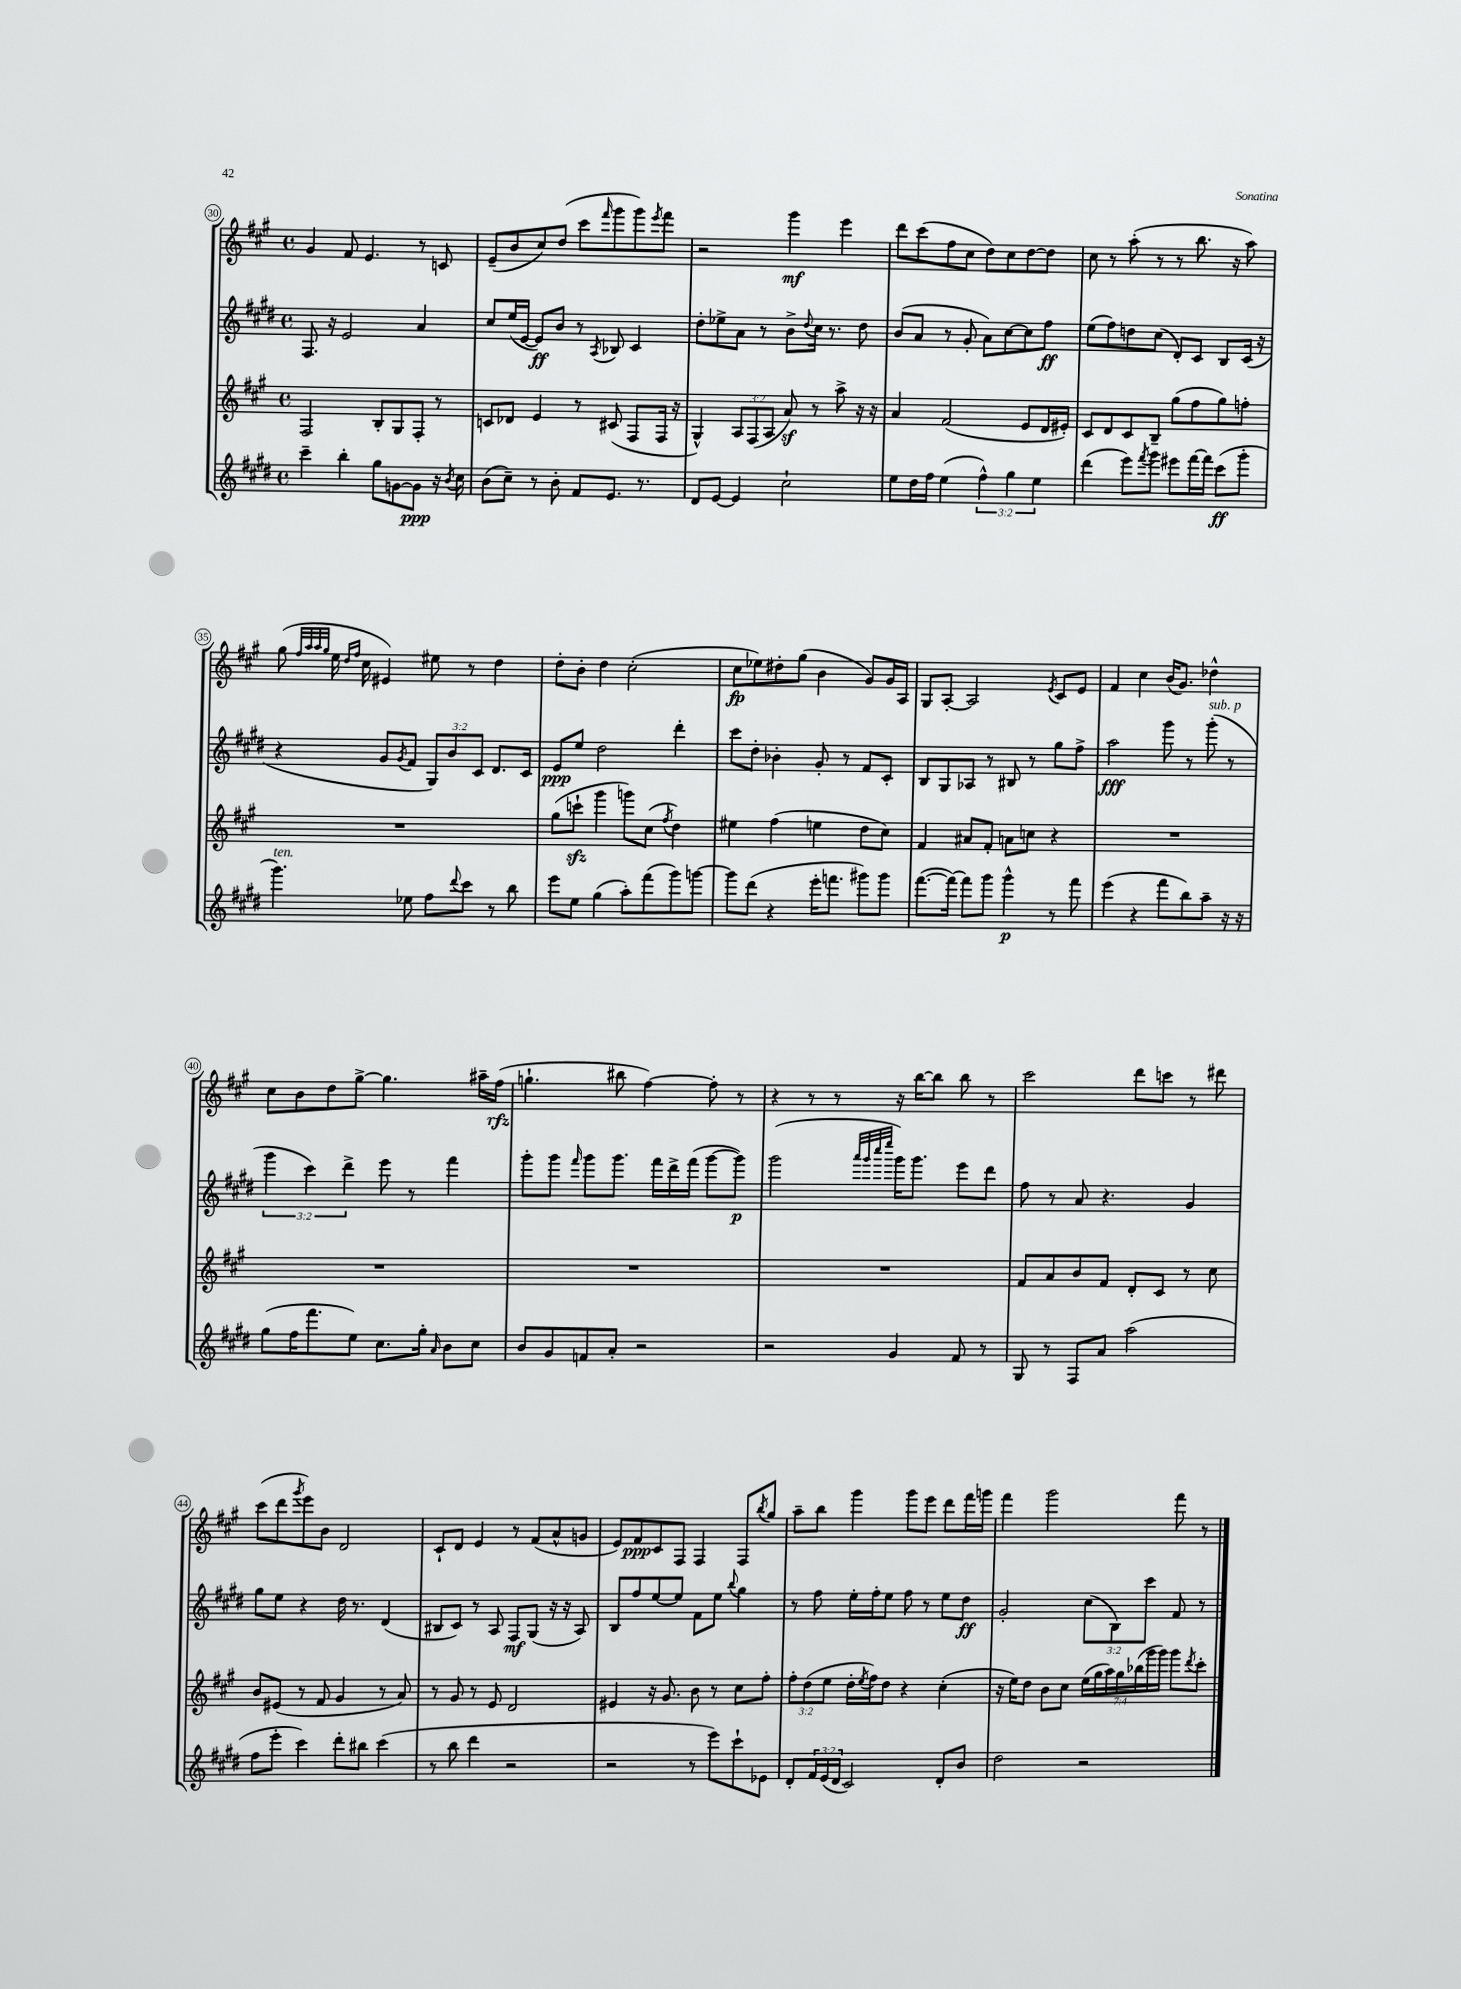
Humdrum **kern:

**kern	**dynam	**kern	**kern	**dynam	**kern	**dynam
*part4	*part4	*part3	*part2	*part2	*part1	*part1
*staff4	*staff4	*staff3	*staff2	*staff2	*staff1	*staff1
*clefG2	*	*clefG2	*clefG2	*	*clefG2	*
*k[f#c#g#d#]	*	*k[f#c#g#]	*k[f#c#g#d#]	*	*k[f#c#g#]	*
*M4/4	*	*M4/4	*M4/4	*	*M4/4	*
*met(c)	*	*met(c)	*met(c)	*	*met(c)	*
=30	=30	=30	=30	=30	=30	=30
4ccc#~\	.	2F#/	8.F#/	.	4g#/	.
.	.	.	16r	.	.	.
4bb'\	.	.	2e/	.	8f#/	.
.	.	.	.	.	4.e/	.
8gg#\L	.	8B'/L	.	.	.	.
[8gn\	.	8G#/	.	.	.	.
8g\J]	ppp	8F#'/J	4a/	.	8r	.
16r	.	8r	.	.	8cn/	.
8qb/	.	.	.	.	.	.
16cc#\	.	.	.	.	.	.
=31	=31	=31	=31	=31	=31	=31
(8b\L	.	8cn/L	8cc#/L	.	(8e~/L	.
8cc#~\J)	.	8d-X/J	(16ee/L	.	8b/	.
.	.	.	[16e/JJ	.	.	.
8r	.	4e/	8e/L])	ff	8cc#/)	.
8b'\	.	.	8b/J	.	(8dd/J	.
8f#/L	.	8r	8r	.	8ccc#\L	.
.	.	.	8qA/	.	16qqfff#/	.
8.e/J	.	(8c#X/	8B-X/	.	8ggg#\	.
.	.	8F#/L	4c#/	.	8ggg#\)	.
8.r	.	.	.	.	.	.
.	.	.	.	.	8qeee/	.
.	.	16F#/Jk	.	.	8fff#\J	.
.	.	16r	.	.	.	.
=32	=32	=32	=32	=32	=32	=32
8d#/L	.	4G#^^/)	8dd#'\L	.	2r	.
[8e/J	.	.	8ee-X^\	.	.	.
4e/]	.	12A/L	8a\J	.	.	.
.	.	(12F#/	.	.	.	.
.	.	.	8r	.	.	.
.	.	12A/J	.	.	.	.
2cc#`\	.	8az/)	8b^\L	.	4ggg#\	mf
.	.	.	8qqdd#/	.	.	.
.	.	8r	16cc#\Jk	.	.	.
.	.	.	8.r	.	.	.
.	.	8aa^\	.	.	4eee\	.
.	.	16r	8dd#\	.	.	.
.	.	16r	.	.	.	.
=33	=33	=33	=33	=33	=33	=33
8ee\L	.	4a/	(8b/L	.	8ddd\L	.
16dd#\L	.	.	8a/J	.	(8ccc#\	.
16ff#\JJ	.	.	.	.	.	.
(4ee\	.	(2f#/	8r	.	8ff#\	.
.	.	.	8g#'/	.	8cc#\J	.
6ff#^^\)	.	.	8a\L)	.	8dd\L)	.
.	.	.	[8cc#\	.	8cc#\	.
6gg#\	.	.	.	.	.	.
.	.	8e/L	8cc#\]	.	[8dd\	.
6ee\	.	.	.	.	.	.
.	.	16d/L	8ff#\J	ff	8dd\J]	.
.	.	16e#X'/JJ)	.	.	.	.
=34	=34	=34	=34	=34	=34	=34
(4ddd#\	.	8c#/L	(8ee\L	.	8cc#\	.
.	.	8d/	8ff#\)	.	8r	.
8eee\L)	.	8c#/	8ddn\	.	(8aa'\	.
8qfff#/	.	.	.	.	.	.
8ggg#\J	.	8B~/J	(8cc#\J	.	8r	.
8eee#X\L	.	(8gg#\L	8d#'/L)	.	8r	.
[16fff#\L	.	8ff#\	8c#/J	.	8.bb\	.
16fff#\JJ]	.	.	.	.	.	.
(8ccc#\L	ff	8gg#\)	8B/L	.	.	.
.	.	.	.	.	16r	.
8ggg#'\J	.	8ffn'\J	(16c#/Jk	.	8aa\)	.
.	.	.	16r	.	.	.
!!LO:LB:g=z
=35	=35	=35	=35	=35	=35	=35
!LO:TX:a:i:t=ten.	!	!	!	!	!	!
4.ggg#\)	.	1r	4r	.	(8gg#\	.
.	.	.	.	.	32qqff#/LLL	.
.	.	.	.	.	32qqaa/	.
.	.	.	.	.	32qqaa/	.
.	.	.	.	.	32qqgg#/JJJ	.
.	.	.	.	.	16ee\	.
.	.	.	.	.	16qqdd/LL	.
.	.	.	.	.	16qqff#/JJ	.
.	.	.	.	.	16cc#\	.
.	.	.	8g#/L	.	4e#X/)	.
.	.	.	8qg#/	.	.	.
8ee-X\	.	.	8f#/J	.	.	.
8ff#\L	.	.	12G#/L)	.	8ee#X\	.
.	.	.	12b/	.	.	.
8qqddd#/	.	.	.	.	.	.
8ccc#\J	.	.	.	.	8r	.
.	.	.	12c#/J	.	.	.
8r	.	.	8.d#/L	.	4dd\	.
8bb\	.	.	.	.	.	.
.	.	.	16c#/Jk	.	.	.
=36	=36	=36	=36	=36	=36	=36
8eee\L	.	(8gg#\L	8e/L	ppp	8dd'\L	.
8ee\J	.	8cccnzz`\J	8ee/J	.	8b'\J	.
(4gg#\	.	4ggg#\	2dd#\	.	4dd\	.
8aa'\L)	.	8gggn\L)	.	.	(2cc#'\	.
(8fff#\	.	(8cc#\J	.	.	.	.
.	.	8qff#/	.	.	.	.
8ggg#\)	.	4dd\)	4ddd#'\	.	.	.
[8gggn\J	.	.	.	.	.	.
=37	=37	=37	=37	=37	=37	=37
8ggg\L]	.	4ee#X\	8ccc#\L	.	8cc#\L	fp
(8ddd#\J	.	.	8dd#'\J	.	8ee-X\)	.
4r	.	(4ff#\	4b-X'\	.	8dd#X'\	.
.	.	.	.	.	(8gg#\J	.
16eee'\KL	.	4een\	8g#'/	.	4b\	.
8.fffn\J	.	.	.	.	.	.
.	.	.	8r	.	.	.
8ggg#X\L)	.	8dd\L	8f#/L	.	8g#/L)	.
8ggg#\J	.	8cc#\J)	8c#'/J	.	16g#/L	.
.	.	.	.	.	16A/JJ	.
=38	=38	=38	=38	=38	=38	=38
([8.fff#\L	.	4f#/	8B/L	.	8G#/L	.
.	.	.	8G#/	.	[8A'/J	.
16fff#\Jk_)	.	.	.	.	.	.
8fff#\L]	.	8a#X/L	8A-X/J	.	2A/]	.
8ggg#\J	.	8f#'/J	8r	.	.	.
4ggg#^^\	p	8an\L	8B#X/	.	.	.
.	.	8ccn\J	8r	.	.	.
.	.	.	.	.	8qe/	.
8r	.	4r	8gg#\L	.	8c#/L	.
8fff#\	.	.	8ff#^\J	.	8e/J	.
=39	=39	=39	=39	=39	=39	=39
(4eee\	.	1r	2aa\	fff	4f#/	.
4r	.	.	.	.	4cc#\	.
8fff#\L	.	.	8ggg#\	.	(16b/KL	.
.	.	.	.	.	8.g#/J)	.
8bb\)	.	.	8r	.	.	.
!	!	!	!LO:TX:a:i:t=sub. p	!	!	!
8aa~\J	.	.	(8ggg#'\	.	4dd-X^^\	.
16r	.	.	8r	.	.	.
16r	.	.	.	.	.	.
!!LO:LB:g=z
=40	=40	=40	=40	=40	=40	=40
(8gg#\L	.	1r	6ggg#\	.	8cc#\L	.
16ff#\K	.	.	.	.	8b\	.
.	.	.	6ccc#\)	.	.	.
8.fff#\	.	.	.	.	.	.
.	.	.	.	.	8dd\	.
.	.	.	6ddd#^\	.	.	.
8ee\J)	.	.	.	.	[8gg#^\J	.
8.cc#\L	.	.	8eee\	.	4.gg#\]	.
.	.	.	8r	.	.	.
16gg#'\Jk	.	.	.	.	.	.
16qqa/	.	.	.	.	.	.
8b\L	.	.	4fff#\	.	.	.
8cc#\J	.	.	.	.	16aa#X~\LL	.
.	.	.	.	.	(16ff#\JJ	rfz
=41	=41	=41	=41	=41	=41	=41
8b/L	.	1r	8ggg#'\L	.	4.ggn`\	.
8g#/	.	.	8ggg#\J	.	.	.
.	.	.	16qqfff#/	.	.	.
8fn/	.	.	8ggg#\L	.	.	.
8a'/J	.	.	8.ggg#\J	.	8bb#X\	.
2r	.	.	.	.	[4ff#\)	.
.	.	.	16fff#\LL	.	.	.
.	.	.	16ddd#^\	.	.	.
.	.	.	(16fff#\JJ	.	.	.
.	.	.	[8ggg#\L	.	8ff#'\]	.
.	.	.	8ggg#\J])	p	8r	.
=42	=42	=42	=42	=42	=42	=42
2r	.	1r	(2ggg#\	.	4r	.
.	.	.	.	.	8r	.
.	.	.	.	.	8r	.
.	.	.	32qqaaa/LLL	.	.	.
.	.	.	32qqggg#/	.	.	.
.	.	.	32qqcccc#/	.	.	.
.	.	.	32qqeeee/JJJ	.	.	.
4g#/	.	.	16ggg#\KL)	.	16r	.
.	.	.	8.ggg#\J	.	[16bb\KL	.
.	.	.	.	.	8bb\J]	.
8f#/	.	.	8eee\L	.	8bb\	.
8r	.	.	8ddd#\J	.	8r	.
=43	=43	=43	=43	=43	=43	=43
8G#/	.	8f#/L	8ff#\	.	2ccc#\	.
8r	.	8a/	8r	.	.	.
8F#/L	.	8b/	8a/	.	.	.
8a/J	.	8f#/J	4.r	.	.	.
(2aa\	.	8d'/L	.	.	8ddd\L	.
.	.	8c#/J	.	.	8cccn\J	.
.	.	8r	4g#/	.	8r	.
.	.	8cc#\	.	.	8ddd#X\	.
!!LO:LB:g=z
=44	=44	=44	=44	=44	=44	=44
8ff#\L	.	8b/L	8gg#\L	.	(8ccc#\L	.
8eee'\J	.	(8e#X/J	8ee\J	.	8ddd\	.
.	.	.	.	.	8qggg#/	.
4ccc#\)	.	8r	4r	.	8eee\)	.
.	.	8f#/	.	.	8b\J	.
8ddd#'\L	.	4g#/	16dd#\	.	2d/	.
.	.	.	8.r	.	.	.
8bb#X\J	.	.	.	.	.	.
(4ccc#\	.	8r	(4d#/	.	.	.
.	.	8a/)	.	.	.	.
=45	=45	=45	=45	=45	=45	=45
8r	.	8r	8B#X/L	.	8c#`/L	.
8bb\	.	8g#/	8c#/J)	.	8d/J	.
4ddd#\	.	8r	8r	.	4e/	.
.	.	8e/	8A/	.	.	.
2r	.	2d/	8F#/L	mf	8r	.
.	.	.	(8G#/J	.	(8f#/L	.
.	.	.	16r	.	8a^^/	.
.	.	.	16r	.	.	.
.	.	.	8A/)	.	8gn/J	.
=46	=46	=46	=46	=46	=46	=46
2r	.	4e#X/	8B/L	.	8e/L)	.
.	.	.	8ff#/	.	8f#/	ppp
.	.	16r	[8ee/	.	8c#/	.
.	.	8.g#/	.	.	.	.
.	.	.	8ee/J]	.	8F#/J	.
8r	.	8b\	8f#\L	.	4F#/	.
8eee\L)	.	8r	8ee\J	.	.	.
.	.	.	8qqbb/	.	.	.
8ccc#`\	.	8cc#\L	4gg#\	.	8F#/L	.
.	.	.	.	.	8qbb/	.
8e-X\J	.	8ff#'\J	.	.	8gg#/J	.
=47	=47	=47	=47	=47	=47	=47
8d#'/L	.	12ff#'\L	8r	.	8aa~\L	.
.	.	(12dd\	.	.	.	.
24f#/L	.	.	8ff#\	.	8bb\J	.
(24e/	.	12ee\J	.	.	.	.
24d#/JJ	.	.	.	.	.	.
2c#/)	.	16dd'\LL	16ee'\LL	.	4ggg#\	.
.	.	8qee/	.	.	.	.
.	.	16ff#\J)	16ff#'\J	.	.	.
.	.	8dd\J	8ee\J	.	.	.
.	.	4r	8ff#\	.	8ggg#\L	.
.	.	.	8r	.	8eee\J	.
8d#'/L	.	(4cc#'\	8ee\L	.	8ddd\L	.
8b/J	.	.	8dd#\J	ff	16fff#\L	.
.	.	.	.	.	16gggn\JJ	.
=48	=48	=48	=48	=48	=48	=48
2dd#\	.	16r	2g#'/	.	4fff#\	.
.	.	16ee\KL)	.	.	.	.
.	.	8dd\J	.	.	.	.
.	.	8b\L	.	.	2ggg#\	.
.	.	8cc#\J	.	.	.	.
2r	.	(28ee\LL	(12cc#\L	.	.	.
.	.	28gg#\	.	.	.	.
.	.	28aa\)	.	.	.	.
.	.	.	12B\)	.	.	.
.	.	28gg#\	.	.	.	.
.	.	(28bb-X\	.	.	.	.
.	.	.	12ccc#\J	.	.	.
.	.	28ggg#\	.	.	.	.
.	.	28ggg#\JJ)	.	.	.	.
.	.	8ggg#\L	8f#/	.	8fff#\	.
.	.	8qddd/	.	.	.	.
.	.	8ccc#'\J	8r	.	8r	.
==	==	==	==	==	==	==
*-	*-	*-	*-	*-	*-	*-
